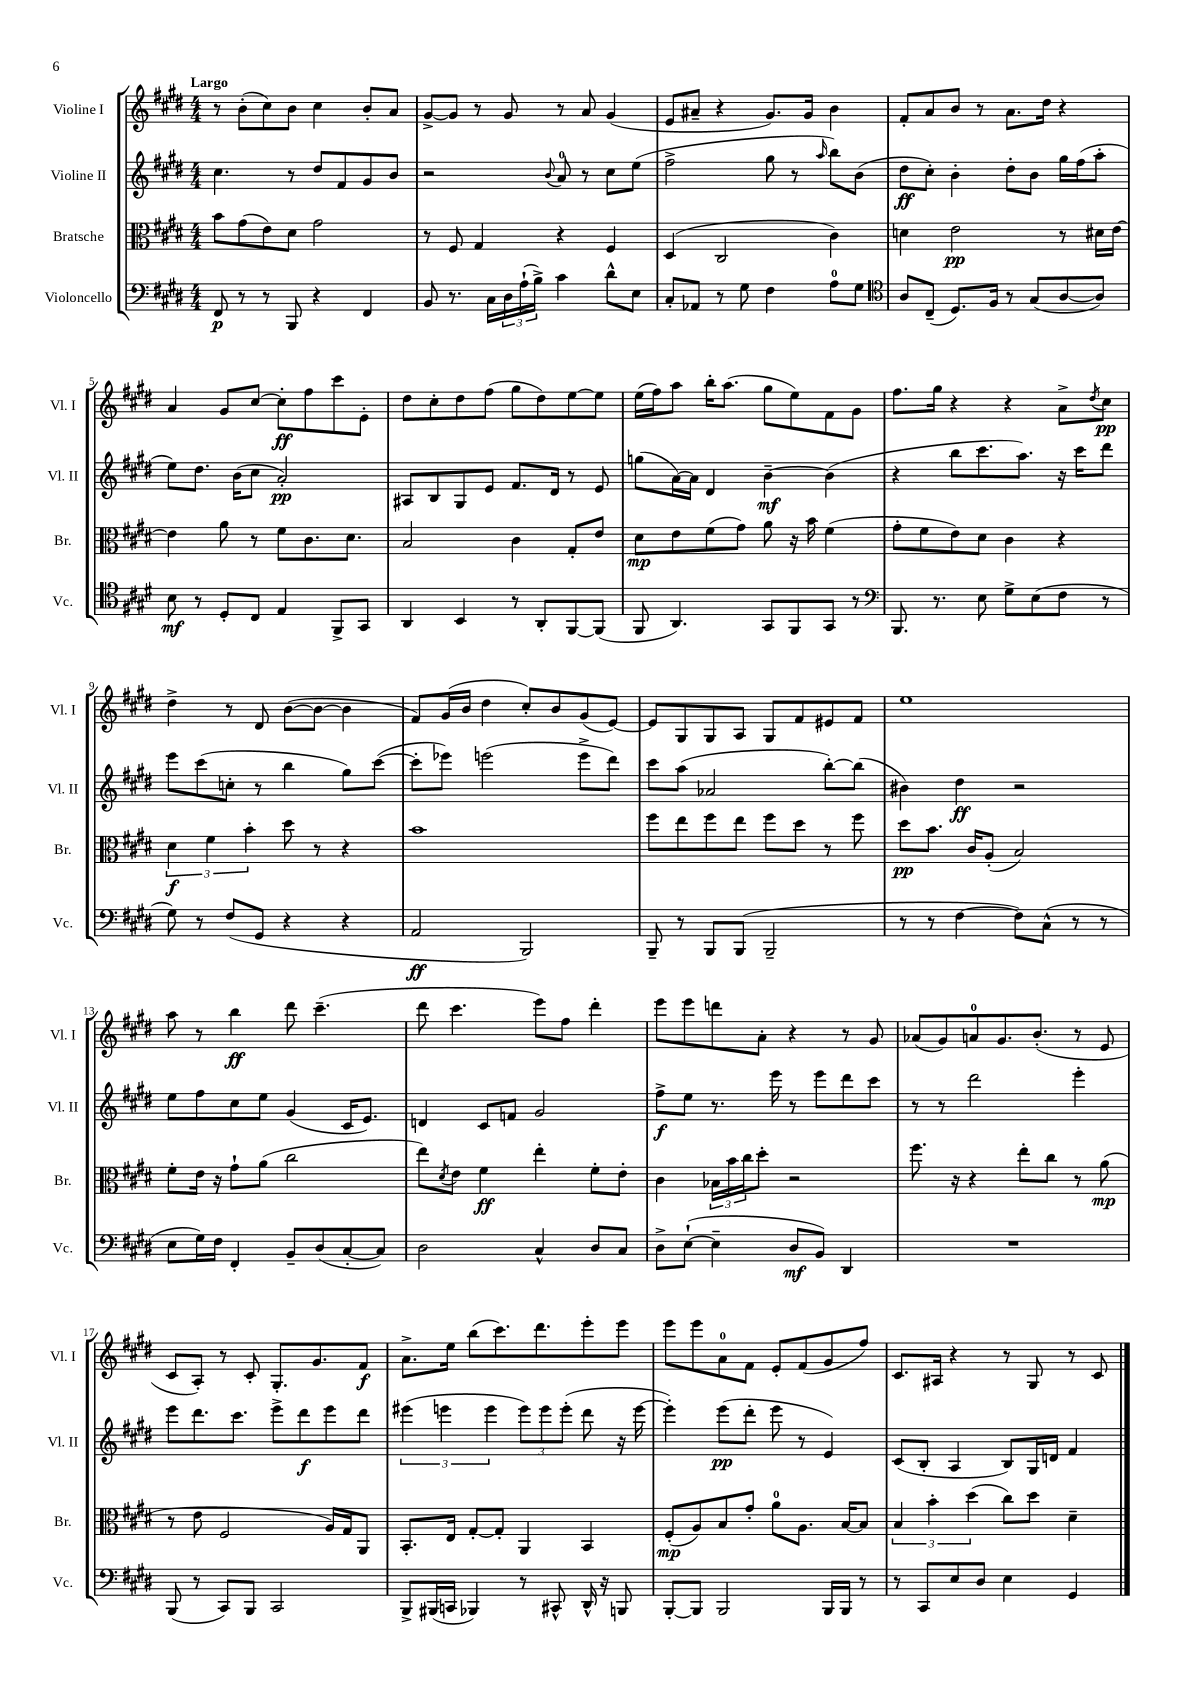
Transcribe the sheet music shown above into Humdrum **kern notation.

**kern	**kern	**kern	**kern
*staff4	*staff3	*staff2	*staff1
*clefF4	*clefC3	*clefG2	*clefG2
*k[f#c#g#d#]	*k[f#c#g#d#]	*k[f#c#g#d#]	*k[f#c#g#d#]
*M4/4	*M4/4	*M4/4	*M4/4
8FF#	8b	4.cc#	8r
8r	(8g#	.	(8b'
8r	8e)	.	8cc#)
8BBB	8d#	8r	8b
4r	2g#	8dd#	4cc#
.	.	8f#	.
4FF#	.	8g#	8b'
.	.	8b	8a
=	=	=	=
8BB	8r	2r	[8g#^
8.r	8F#	.	8g#]
.	4G#	.	8r
16C#	.	.	.
24D#	.	.	8g#
(24A`	.	.	.
24B^)	.	.	.
.	.	8qqb	.
4c#	4r	8a	8r
.	.	8r	8a
8d#^^	4F#	8cc#	(4g#
8E	.	(8ee	.
=	=	=	=
8C#'	(4D#	2ff#^	8e
8AA-	.	.	8a#~
8r	2C#	.	4r
8G#	.	.	.
4F#	.	8gg#	8.g#)
.	.	8r	.
.	.	.	16g#
.	.	16qqaa	.
8A	4c#)	8bb)	4b
8G#	.	(8b	.
=	=	=	=
*clefC4	*	*	*
8A	4d	8dd#	8f#'
(8C#~	.	8cc#')	8a
8.D#)	2e	4b'	8b
.	.	.	8r
16F#	.	.	.
8r	.	8dd#'	8.a
(8G#	.	8b	.
.	.	.	16dd#
[8A	8r	16gg#	4r
.	.	(16ff#	.
8A])	16d#	8aa'	.
.	[16e	.	.
=	=	=	=
8B	4e]	8ee)	4a
8r	.	8.dd#	.
8D#'	8a	.	8g#
.	.	(16b	.
8C#	8r	8cc#	[8cc#
4E	8f#	2a')	8cc#']
.	8.c#	.	8ff#
8FF#^	.	.	8ccc#
.	8.d#	.	.
8GG#	.	.	8e'
=	=	=	=
4AA	2B	8A#	8dd#
.	.	8B	8cc#'
4BB	.	8G#	8dd#
.	.	8e	(8ff#
8r	4c#	8.f#	8gg#
8AA'	.	.	8dd#)
.	.	16d#	.
[8FF#	8G#'	8r	[8ee
(8FF#]	8e	8e	8ee]
=	=	=	=
8FF#	8d#	(8gg	(16ee
.	.	.	16ff#)
4.AA)	8e	[16a)	8aa
.	.	16a]	.
.	(8f#	4d#	16bb'
.	.	.	(8.aa
.	8g#)	.	.
8GG#	8a	[4b~	8gg#
8FF#	16r	.	8ee)
.	16b	.	.
8GG#	(4f#	(4b]	8f#
8r	.	.	8g#
=	=	=	=
*clefF4	*	*	*
8.BBB	8g#'	4r	8.ff#
.	8f#	.	.
8.r	.	.	16gg#
.	8e)	8bb	4r
8E	8d#	8.ccc#	.
8G#^	4c#	.	4r
.	.	8.aa)	.
(8E	.	.	.
8F#	4r	16r	8a^
.	.	16ccc#	.
.	.	.	8qdd#
8r	.	8ddd#	8cc#
=	=	=	=
8G#)	6d#	8eee	4dd#^
8r	.	(8ccc#	.
.	6f#	.	.
(8F#	.	8cc'	8r
.	6b'	.	.
8GG#	.	8r	8d#
4r	8dd#	4bb	([8b
.	8r	.	8b_
4r	4r	8gg#)	4b]
.	.	([8ccc#	.
=	=	=	=
2AA	1b	8ccc#']	8f#)
.	.	8eee-)	(16g#
.	.	.	16b
.	.	(2eee	4dd#
2BBB)	.	.	8cc#')
.	.	.	8b
.	.	8eee^	(8g#
.	.	8ddd#)	[8e)
=	=	=	=
8BBB~	8ff#	8ccc#	8e]
8r	8ee	(8aa	8G#
8BBB	8ff#	2a-	8G#
(8BBB	8ee	.	8A
2BBB~	8ff#	.	8G#
.	8dd#	.	8f#
.	8r	[8bb')	8e#
.	8ff#	(8bb]	8f#
=	=	=	=
8r	8dd#	4b#)	1ee
8r	8.b	.	.
[4F#	.	4dd#	.
.	16c#	.	.
.	(8A'	.	.
8F#])	2B)	2r	.
(8C#^^	.	.	.
8r	.	.	.
8r	.	.	.
=	=	=	=
8E	8f#'	8ee	8aa
16G#)	16e	8ff#	8r
16F#	16r	.	.
4FF#'	8g#`	8cc#	4bb
.	(8a	8ee	.
8BB~	2cc#	(4g#	8ddd#
(8D#	.	.	(4.ccc#~
[8C#'	.	16c#	.
.	.	8.e)	.
8C#])	.	.	.
=	=	=	=
2D#	8ee)	4d	8ddd#
.	8qd#	.	.
.	8e	.	4.ccc#
.	4f#	8c#	.
.	.	8f	.
4C#^^	4ee'	2g#	8eee)
.	.	.	8ff#
8D#	8f#'	.	4ddd#'
8C#	8e'	.	.
=	=	=	=
8D#^	4c#	8ff#^	8eee
([8E`	.	8ee	8eee
4E~]	24B-	8.r	8ddd
.	24b	.	.
.	24cc#	.	.
.	8dd#'	.	8a'
.	.	16eee	.
8D#	2r	8r	4r
8BB)	.	8eee	.
4DD#	.	8ddd#	8r
.	.	8ccc#	8g#
=	=	=	=
1r	8.ff#	8r	(8a-
.	.	8r	8g#)
.	16r	.	.
.	4r	2ddd#	8a
.	.	.	8.g#
.	8ee'	.	.
.	.	.	(8.b'
.	8cc#	.	.
.	8r	4eee'	8r
.	(8a	.	8e
=	=	=	=
(8BBB	8r	8eee	8c#
8r	8e	8.ddd#	8A')
8CC#)	2F#	.	8r
.	.	8.ccc#	.
8BBB	.	.	8c#'
2CC#	.	8eee^	8.G#'
.	.	8ddd#	.
.	.	.	8.g#
.	16A)	8eee	.
.	16G#	.	.
.	8AA	8ddd#	8f#
=	=	=	=
8BBB^	8.BB'	(6eee#	8.a^
(16BBB#	.	.	.
.	.	6eee	.
16CC	16E	.	16ee
4BBB-)	[8G#'	.	(8bb
.	.	6eee	.
.	8G#']	.	8.ccc#)
8r	4AA	12eee)	.
.	.	.	8.ddd#
.	.	12eee	.
8CC#^^	.	.	.
.	.	(12eee'	.
16DD#^^	4BB	8ddd#	8eee'
16r	.	.	.
8BBB	.	16r	8eee
.	.	[16eee	.
=	=	=	=
[8BBB'	(8F#'	4eee'])	8eee
8BBB]	8A)	.	8eee
2BBB	8B	(8eee	8a
.	8g#'	8ddd#'	8f#
.	8a	8eee	8e'
.	8.A	8r	(8f#
16BBB	.	4e)	8g#
16BBB	[16B	.	.
8r	8B]	.	8ff#)
=	=	=	=
8r	6B	(8c#	8.c#
8CC#	.	8B'	.
.	6b'	.	.
.	.	.	16A#
8E	.	4A	4r
.	(6dd#	.	.
8D#	.	.	.
4E	8cc#)	8B)	8r
.	8dd#	16G#	8G#
.	.	16d	.
4GG#	4d#~	4f#	8r
.	.	.	8c#
==	==	==	==
*-	*-	*-	*-
